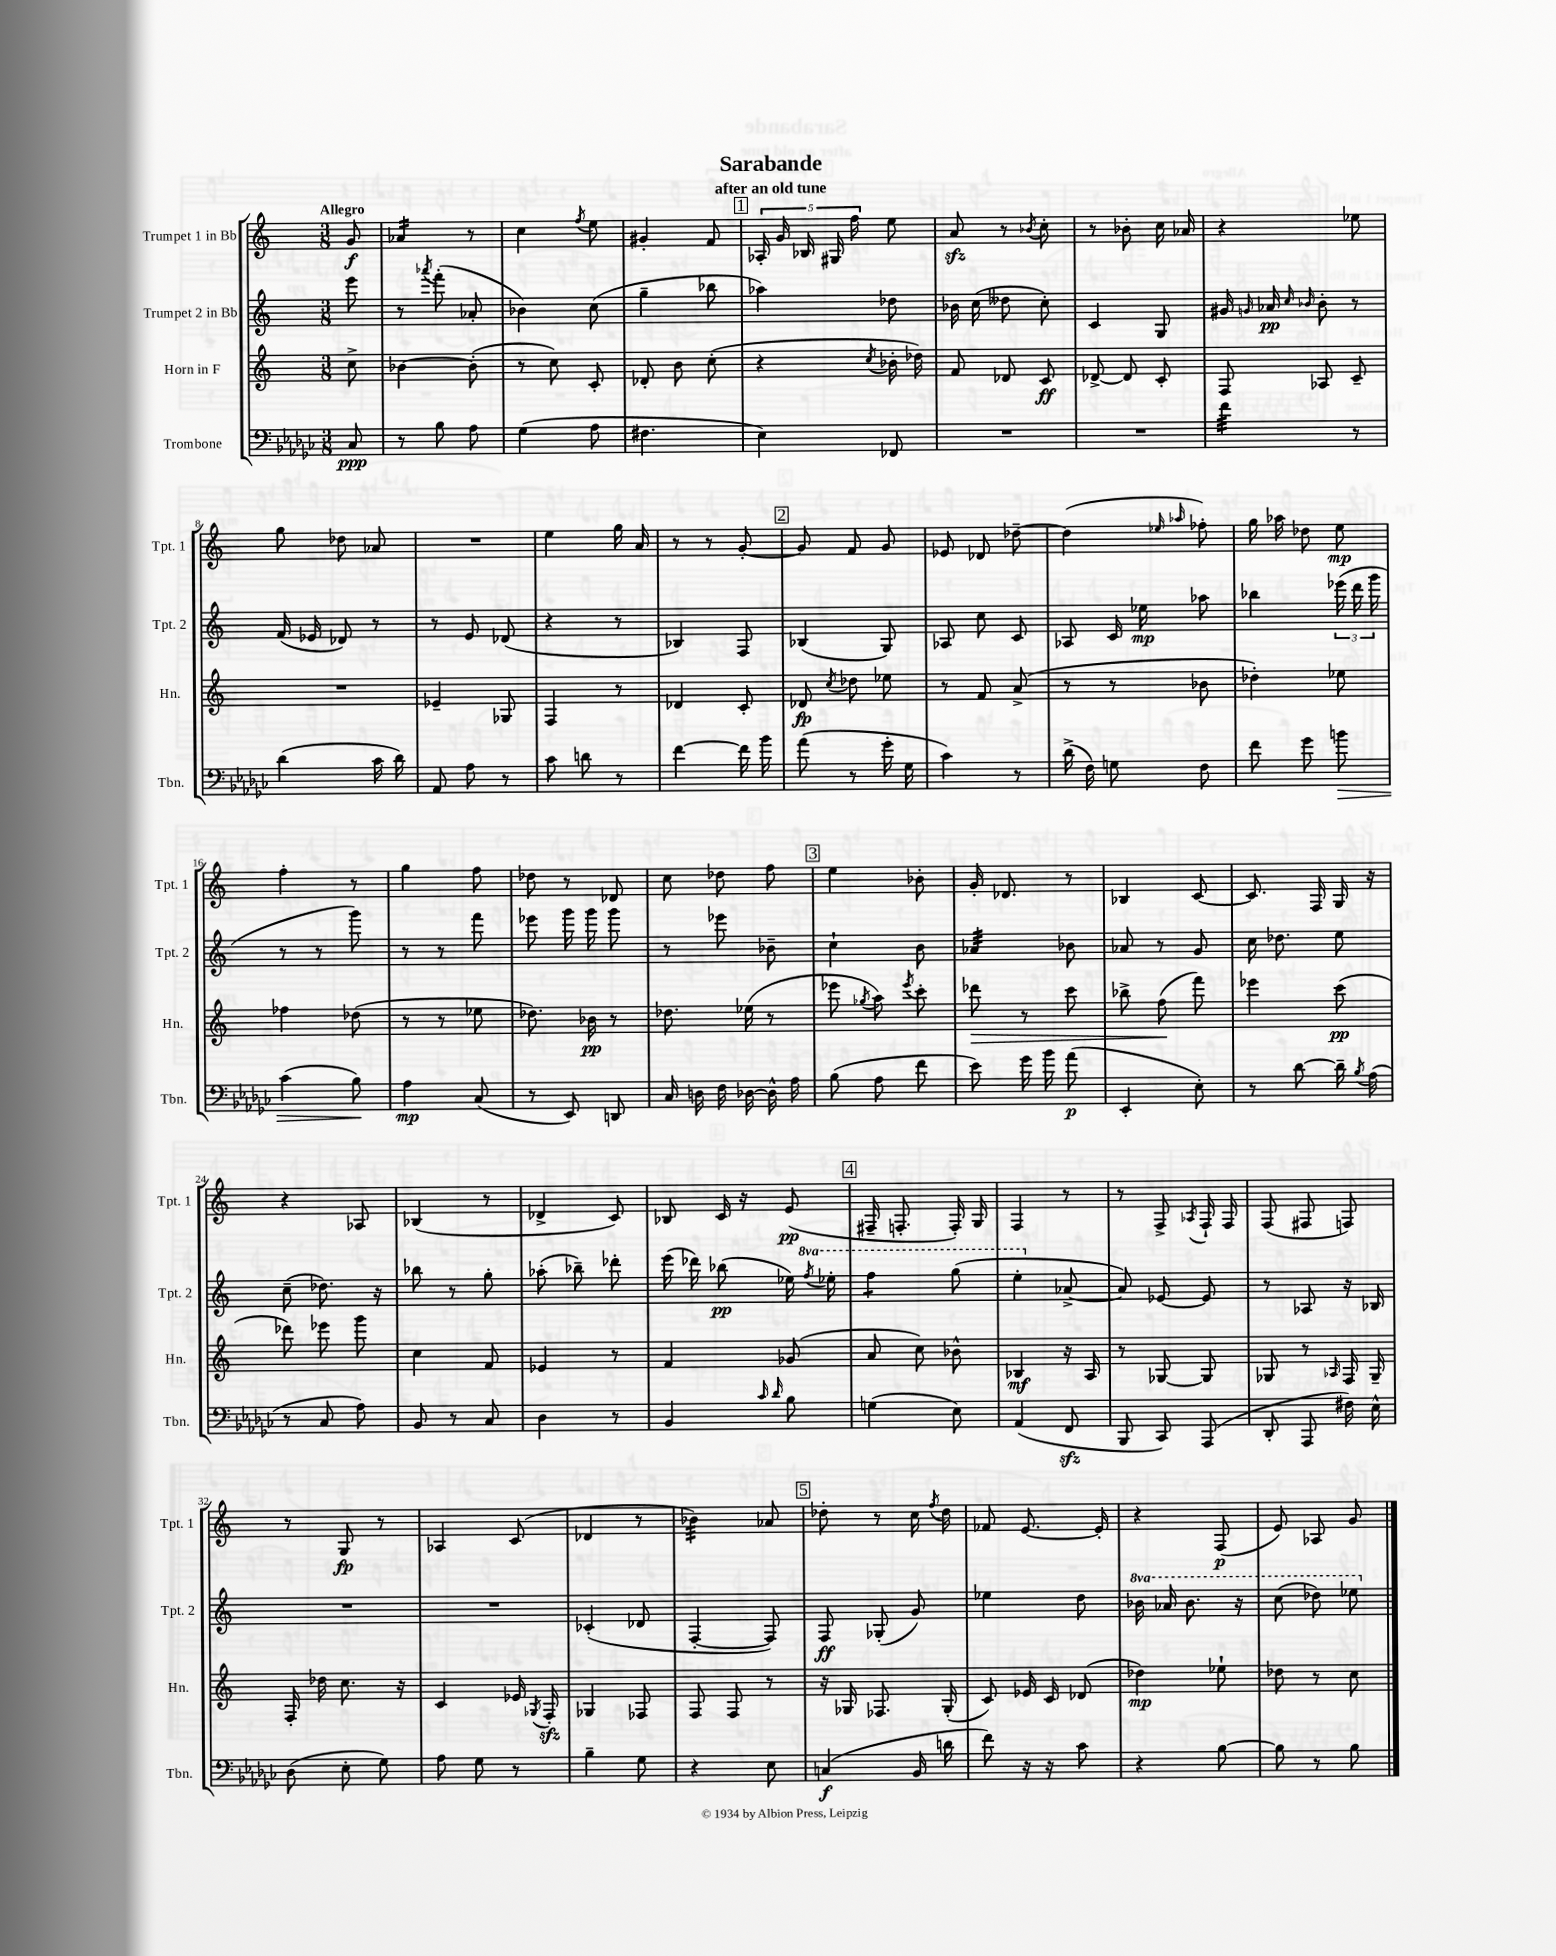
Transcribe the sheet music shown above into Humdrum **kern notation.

**kern	**kern	**kern	**kern
*staff4	*staff3	*staff2	*staff1
*clefF4	*clefG2	*clefG2	*clefG2
*k[b-e-a-d-g-c-]	*k[]	*k[]	*k[]
*M3/8	*M3/8	*M3/8	*M3/8
8C-	8cc^	8eee	8g
=	=	=	=
8r	[4b-	8r	4a-
.	.	8qaaa-	.
8B-	.	(8fff'	.
8A-	(8b-']	8a-'	8r
=	=	=	=
(4G-	8r	4b-)	4cc
.	8cc)	.	.
.	.	.	8qff
8A-	8c'	(8cc	8ee
=	=	=	=
4.F#	8d-'	4gg~	4g#'
.	8b	.	.
.	(8cc'	8bb-	8f
=	=	=	=
4E-)	4r	4aa-)	20A-'
.	.	.	20g
.	.	.	20B-
.	.	.	20G#
.	.	.	20ff
.	8qcc	.	.
8FF-	16b-'	8dd-	8ee
.	16dd-)	.	.
=	=	=	=
4.r	8f	16b-	8a
.	.	(16cc	.
.	8d-	8dd--	8r
.	.	.	8qb-
.	8c	8cc')	8cc'
=	=	=	=
4.r	[8d-^	4c	8r
.	8d-]	.	8b-'
.	8c'	8G	16cc
.	.	.	16a-
=	=	=	=
4f	8F	16g#	4r
.	.	16qqg	.
.	.	16a-	.
.	.	16qqcc	.
.	.	16qqb-	.
.	8A-	8b-'	.
8r	8c~	8r	8ee-
=	=	=	=
(4d-	4.r	(16f	8gg
.	.	16e-	.
.	.	8d-)	8dd-
16c-	.	8r	8a-
16d-)	.	.	.
=	=	=	=
8AA-	4e-~	8r	4.r
8A-	.	8e	.
8r	8G-	(8d-	.
=	=	=	=
8c-	4F	4r	4ee
8d	.	.	.
8r	8r	8r	16gg
.	.	.	16a
=	=	=	=
[4f	4d-	4B-)	8r
.	.	.	8r
16f]	8c'	8F	[8g'
16b-	.	.	.
=	=	=	=
(8a-	8d-	(4B-	8g]
.	8qcc	.	.
8r	8dd-	.	8f
16g-'	8ee-	8G)	8g
16G-	.	.	.
=	=	=	=
4c-)	8r	8A-	8e-
.	8f	8cc	8d-
8r	(8a^	8c	[8dd-~
=	=	=	=
(16d-^	8r	8A-	(4dd-]
16F)	.	.	.
8G	8r	16c	.
.	.	16ee-	.
.	.	.	16qqee-
.	.	.	16qqaa-
8F	8b-	8aa-	8ff-')
=	=	=	=
8f	4dd-')	4bb-	16gg
.	.	.	16aa-
8g-	.	.	8dd-
8b	8ee-	(24eee-	8ee
.	.	24ddd	.
.	.	24ggg	.
=	=	=	=
(4c-	4ff-	8r	4ff'
.	.	8r	.
8B-)	(8dd-	8ggg)	8r
=	=	=	=
4A-	8r	8r	4gg
.	8r	8r	.
(8C-	8ee-	8fff	8ff
=	=	=	=
8r	8.dd-)	8eee-	8dd-
8EE-)	.	16ggg	8r
.	16b-	16ggg	.
8DD	8r	8ggg	8d-
=	=	=	=
16C-	8.dd-	8r	8cc
16D	.	.	.
16F	.	8eee-	8dd-
[16D-	(16ee-	.	.
16D-^^]	8r	8b-~	8ff
16A-	.	.	.
=	=	=	=
(8B-	8eee-	4cc`	4ee
.	8qgg-	.	.
8A-	8aa)	.	.
.	8qeee-	.	.
8f	8ccc'	8b	8b-'
=	=	=	=
8e-)	8ddd-	4a-	16g'
.	.	.	8.d-
16g-	8r	.	.
16b-	.	.	.
(8a-	8ccc	8b-	8r
=	=	=	=
4EE-'	8bb-^	8a-	4B-
.	(8ff	8r	.
8E-')	8fff)	8g	[8c
=	=	=	=
8r	4eee-	16cc	8.c]
.	.	8.dd-	.
[8d-	.	.	.
.	.	.	16F
16d-~]	(8ccc	8ee	16G
8qB-	.	.	.
(16A-	.	.	16r
=	=	=	=
8r	8ddd-)	(8cc~	4r
8C-	8eee-	8.dd-)	.
8A-)	8ggg	.	8A-
.	.	16r	.
=	=	=	=
8BB-	4cc	8bb-	(4B-
8r	.	8r	.
8C-	8f	8gg'	8r
=	=	=	=
4D-	4e-	(8aa-'	4d-^
.	.	8bb-~)	.
8r	8r	8ddd-'	8c)
=	=	=	=
4BB-	4f	(16eee	8B-
.	.	16ddd-)	.
.	.	(8bb-	16c
.	.	.	16r
16qqc-	.	.	.
16qqd-	.	.	.
8B-	(8g-	16ee-)	(8e
.	.	8qfff	.
.	.	16eee-'	.
=	=	=	=
(4G	8a	4fff	16F#~
.	.	.	8.F'
.	8cc)	.	.
8E-)	8b-^^	(8ggg	16F')
.	.	.	16G
=	=	=	=
(4AA-	4B-	4eee'	4F
8FF	16r	[8a-^	8r
.	16A	.	.
=	=	=	=
8BBB-	8r	8a-])	8r
8CC-)	[8G-	[8e-	8F^
.	.	.	8qA-
(8AAA-	8G-]	8e-]	16F`
.	.	.	16F
=	=	=	=
8DD-'	8G-	8r	(8F
8AAA-	8r	8A-	8F#
.	16qqA-	.	.
16F#)	16F	16r	8F)
16E-^^	16G-~	16B-	.
=	=	=	=
(8D-	16F'	4.r	8r
.	16dd-	.	.
8E-'	8.cc	.	8G
8G-)	.	.	8r
.	16r	.	.
=	=	=	=
8A-	4c	4.r	4A-
8G-	.	.	.
8r	16e-	.	(8c
.	8qG-	.	.
.	16F'	.	.
=	=	=	=
4B-~	4G-	(4c-'	4d-
8G-	8F-	8d-	8r
=	=	=	=
4r	8F	[4F'	4b-)
.	8F	.	.
8E-	8r	8F])	8a-
=	=	=	=
(4C	16r	8F	8dd-'
.	16G-	.	.
.	8.F-	(8G-'	8r
16BB-	.	8g)	16cc
.	.	.	8qff
16d	(16G-'	.	16dd-
=	=	=	=
8f)	8c)	4ee-	8f-
16r	16e-	.	[8.e
16r	16c	.	.
8c-	(8d-	8dd	.
.	.	.	16e']
=	=	=	=
4r	4dd-)	16bb-	4r
.	.	16aa-	.
.	.	8.bb-	.
[8B-	8ee-`	.	(8F
.	.	16r	.
=	=	=	=
8B-]	8dd-	(8ccc	8e)
8r	8r	8ddd-)	8A-
8B-	8cc	8eee-	8g
==	==	==	==
*-	*-	*-	*-
